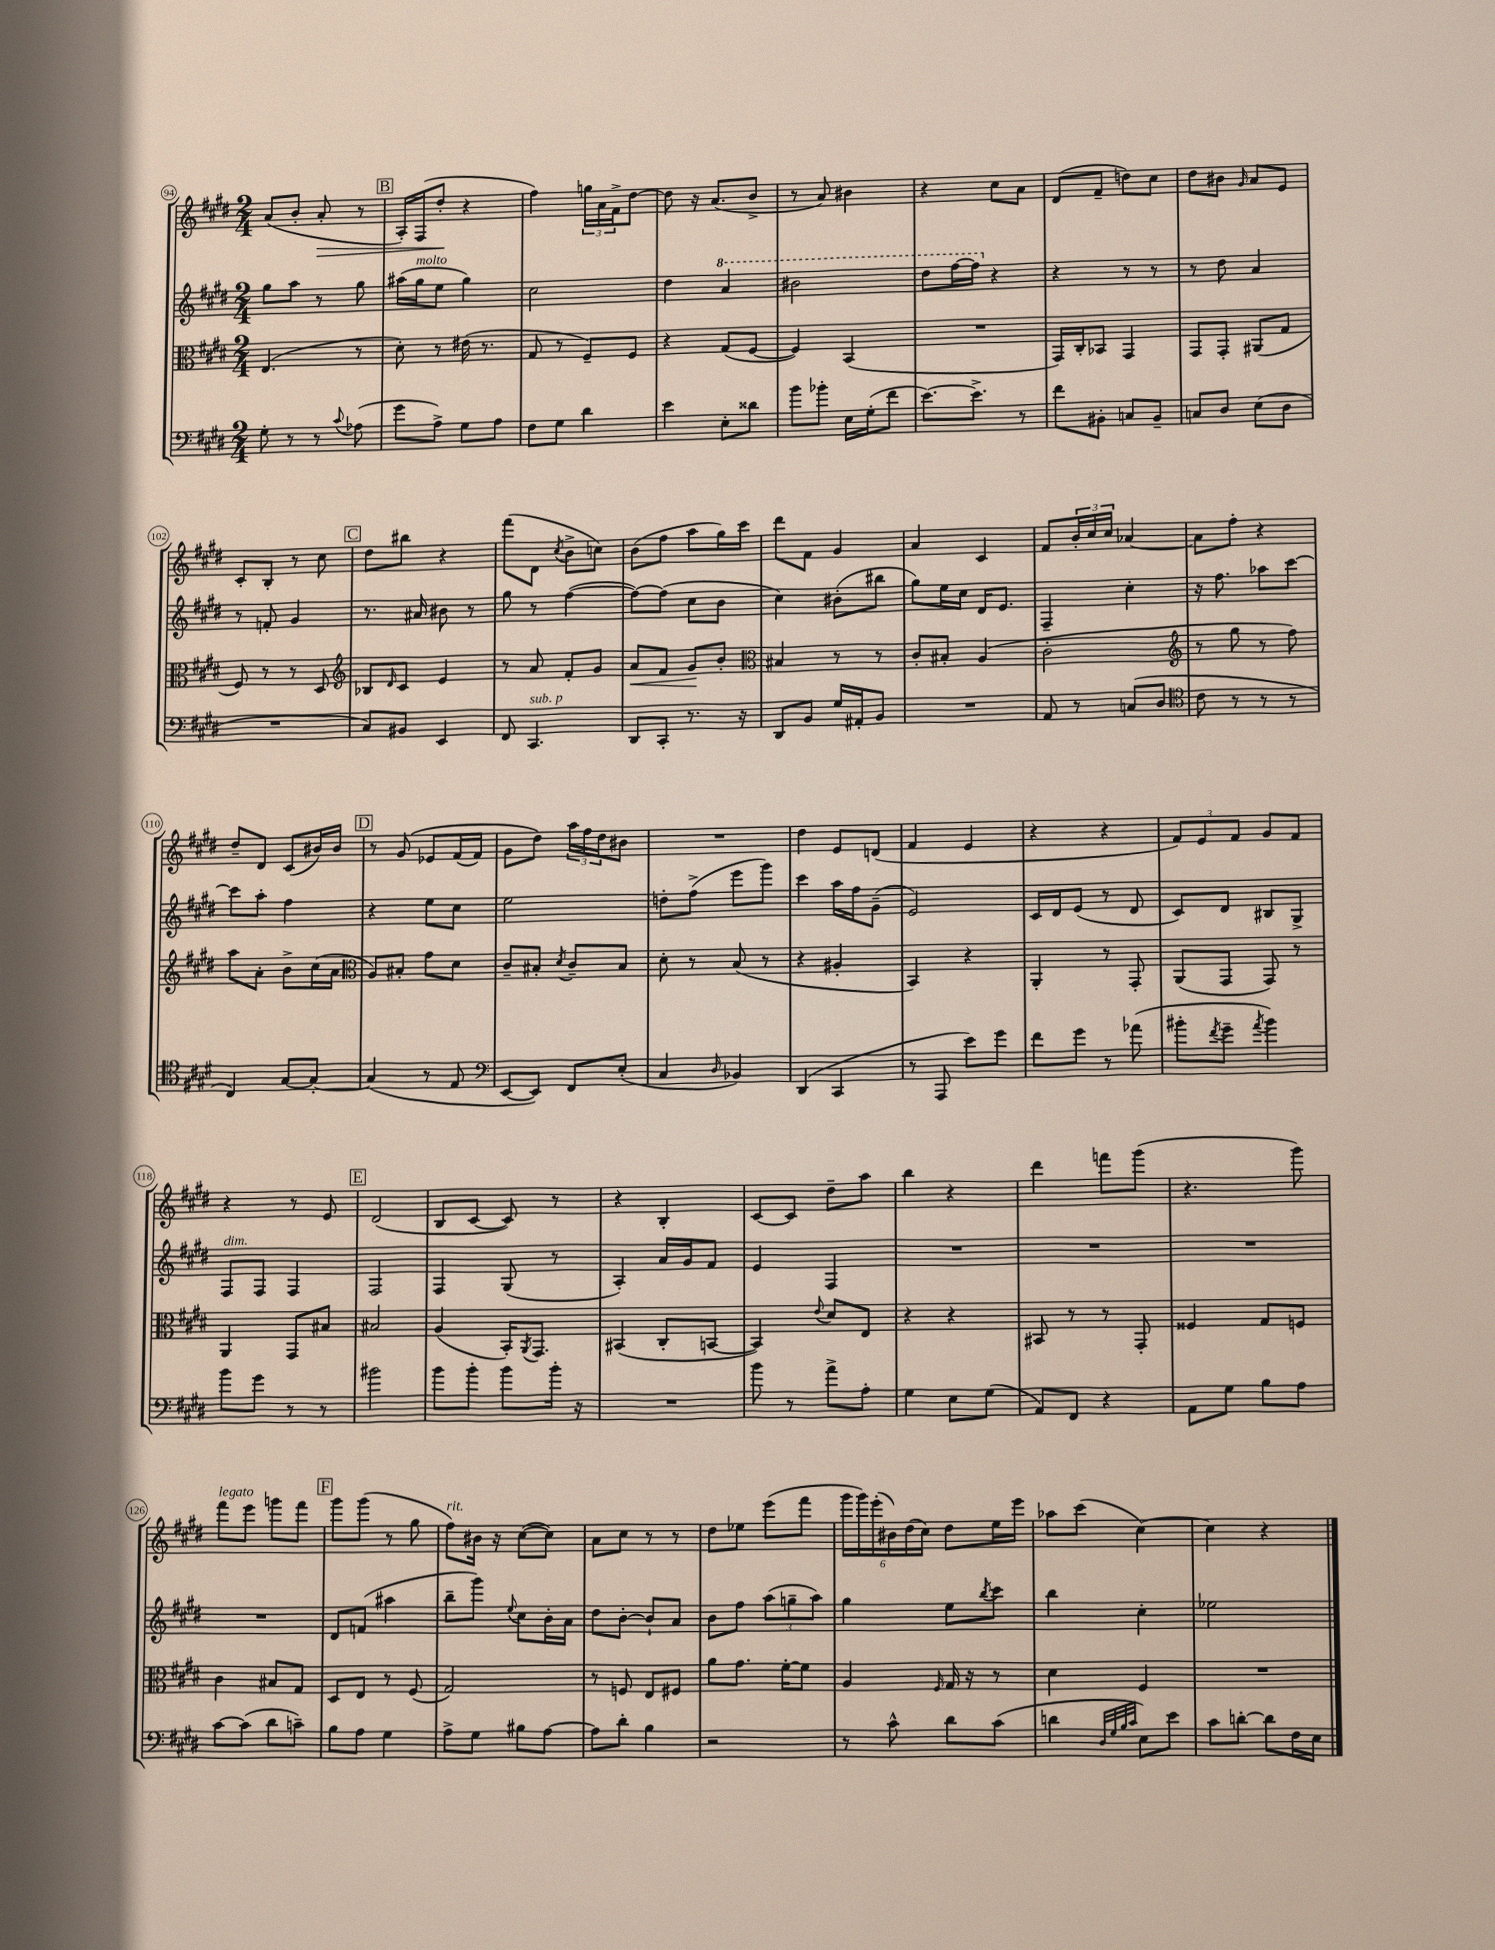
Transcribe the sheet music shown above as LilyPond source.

<<
\new StaffGroup <<
\new Staff = "s0" {
    \clef treble \key e \major \numericTimeSignature \time 2/4
    a'8( b'8-. a'8-.\> r8 |
    \mark \markup { \box "B" } a16-.) fis16( dis''8-.\! r4 |
    fis''4) \tuplet 3/2 { g''16 a'16 fis'16-> } dis''8~ |
    dis''8 r16 a'8.( b'8-> |
    r8 a'8) bis'4 |
    r4 cis''8 a'8 |
    dis'8( fis'8-- d''8) cis''8 |
    dis''8 bis'8 \grace { gis'16 } a'8 e'8 |
    cis'8-. b8-. r8 cis''8 |
    \mark \markup { \box "C" } dis''8 bis''8 r4 |
    fis'''8( dis'8 \acciaccatura { cis''8 } b'8-> c''8) |
    b'8( fis''8 a''8 gis''16) cis'''16 |
    dis'''8 fis'8 gis'4 |
    a'4 cis'4 |
    fis'8 \tuplet 3/2 { b'16-. cis''16 cis''16 } aes'4~ |
    aes'8 fis''8-. r4 |
    dis''8-- dis'8 cis'8( bis'16) bis'16 |
    \mark \markup { \box "D" } r8 gis'8\( ees'8 fis'16( fis'16) |
    gis'8 dis''8\) \tuplet 3/2 { a''16 fis''16 dis''16 } bis'8 |
    R2 |
    dis''4 e'8 d'8( |
    fis'4 e'4 |
    r4 r4 |
    \tuplet 3/2 { fis'8) e'8 fis'8 } gis'8 fis'8 |
    r4 r8 e'8 |
    \mark \markup { \box "E" } dis'2( |
    b8 cis'8~ cis'8) r8 |
    r4 b4-. |
    cis'8~ cis'8 dis''8-- a''8 |
    b''4 r4 |
    dis'''4 f'''8 gis'''8( |
    r4. gis'''8) |
    fis'''8^\markup { \italic "legato" } e'''8 g'''8 fis'''8 |
    \mark \markup { \box "F" } gis'''8 gis'''8( r8 gis''8 |
    fis''8^\markup { \italic "rit." }) bis'16 r16 cis''8~( cis''8) |
    a'8 cis''8 r8 r8 |
    dis''8 ees''8 e'''8( fis'''8 |
    \tuplet 6/4 { gis'''16 gis'''16) e'''16-.( bis'16) dis''16( cis''16) } dis''8 e''16 e'''16 |
    aes''8 cis'''8( cis''4~) |
    cis''4 r4 \bar "|." |
}
\new Staff = "s1" {
    \clef treble \key e \major \numericTimeSignature \time 2/4
    gis''8 a''8 r8 gis''8 |
    \mark \markup { \box "B" } ais''16( gis''16^\markup { \italic "molto" } e''8 gis''4) |
    cis''2 |
    dis''4 \ottava #1 a''4 |
    bis''2 |
    dis'''8 fis'''16~ fis'''16 \ottava #0 r4 |
    r4 r8 r8 |
    r8 dis''8 a'4 |
    r8 f'8-. gis'4 |
    \mark \markup { \box "C" } r8. ais'16 bis'8 r8 |
    gis''8 r8 fis''4~( |
    fis''8~) fis''8( cis''8 b'8 |
    cis''4) bis'8-.( bis''8 |
    gis''8) e''16 cis''16 dis'16 e'8. |
    fis4-- cis''4-. |
    r16 fis''8. aes''8 cis'''8~ |
    cis'''8 a''8-. fis''4 |
    \mark \markup { \box "D" } r4 e''8 cis''8 |
    e''2 |
    d''8-. fis''8->( e'''8 gis'''8) |
    cis'''4 a''16 fis''16 gis'8--( |
    e'2) |
    cis'16 dis'16 e'8( r8 dis'8 |
    cis'8) dis'8 bis8 gis8-> |
    fis8^\markup { \italic "dim." } fis8 fis4 |
    \mark \markup { \box "E" } fis2 |
    fis4 gis8( r8 |
    a4-.) a'16 gis'16 fis'8 |
    e'4 fis4 |
    R2 |
    R2 |
    R2 |
    R2 |
    \mark \markup { \box "F" } dis'8 f'8( ais''4 |
    b''8-- gis'''8) \appoggiatura { e''8 } cis''8 b'16-. a'16 |
    dis''8 b'8~-. b'8-! a'8 |
    b'8 fis''8 \tuplet 3/2 { a''8( g''8-- a''8) } |
    gis''4 e''8 \acciaccatura { b''8 } cis'''8 |
    b''4 cis''4-. |
    ees''2 \bar "|." |
}
\new Staff = "s2" {
    \clef alto \key e \major \numericTimeSignature \time 2/4
    e4.( r8 |
    \mark \markup { \box "B" } dis'8-.) r8 eis'16( r8. |
    gis8 r8 fis8--) fis8 |
    r4 gis8( fis8~ |
    fis4) b,4( |
    R2 |
    gis,16) cis16-. bes,8 gis,4 |
    gis,8 gis,8-. ais,8( gis8 |
    fis8) r8 r8 dis8 |
    \mark \markup { \box "C" } \clef treble bes8 \grace { dis'16 } cis'8 e'4 |
    r8 a'8 fis'8-. gis'8 |
    a'8\< fis'8 gis'8\! b'8-. |
    \clef alto bis4 r8 r8 |
    cis'8-. bis8-. a4( |
    cis'2-. |
    \clef treble r8 gis''8 r8 fis''8) |
    a''8 a'8-. b'8-> cis''16( a'16 |
    \mark \markup { \box "D" } \clef alto a8) bis8-. gis'8 dis'8 |
    cis'8-- bis8-. \acciaccatura { dis'8 } cis'8-- bis8 |
    dis'8-. r8 b8( r8 |
    r4 ais4-. |
    b,4) r4 |
    a,4-. r8 gis,8-. |
    a,8( gis,8 gis,8) r8 |
    a,4 gis,8 bis8 |
    \mark \markup { \box "E" } bis2 |
    a4( b,16-.) \acciaccatura { a,8 } gis,8. |
    bis,4( cis8-. b,8~ |
    b,4) \appoggiatura { e'8 } dis'8 e8 |
    r4 r4 |
    bis,8 r8 r8 gis,8-. |
    fisis4 gis8 f8 |
    cis'4 bis8 gis8 |
    \mark \markup { \box "F" } dis8 e8 r8 fis8( |
    gis2) |
    r8 f8 e8 fis8 |
    a'8 gis'8. fis'16~-. fis'8 |
    a4 \grace { fis16 } gis16 r16 r8 |
    dis'4 fis4 |
    R2 \bar "|." |
}
\new Staff = "s3" {
    \clef bass \key e \major \numericTimeSignature \time 2/4
    gis8-. r8 r8 \appoggiatura { cis'8 } aes8( |
    \mark \markup { \box "B" } gis'8 a8->) gis8 a8 |
    fis8 gis8 dis'4 |
    e'4 e8-. disis'8 |
    b'8 bes'8-. e16 gis16-.( fis'8 |
    e'8.~) e'8.-> r8 |
    fis'8 bis,8-. c8 bis,8-- |
    c8 dis8 e8( dis8 |
    R2 |
    \mark \markup { \box "C" } cis8) bis,8 e,4 |
    fis,8 cis,4.^\markup { \italic "sub. p" } |
    dis,8 cis,8-. r8. r16 |
    dis,8 b,8 gis16 ais,16-. b,8 |
    R2 |
    a,8 r8 c8( dis8 |
    \clef tenor cis'8 r8 r8 r8 |
    cis4) gis8~ gis8~-. |
    \mark \markup { \box "D" } gis4( r8 e8 |
    \clef bass e,8~ e,8) fis,8 e8-.( |
    cis4 \grace { dis16 } bes,4) |
    dis,4( cis,4 |
    r8 a,,8 e'8) gis'8 |
    fis'8 gis'8 r8 aes'8( |
    bis'8-. \acciaccatura { fis'8 } gis'8-- \acciaccatura { a'8 } bis'4) |
    b'8 gis'8 r8 r8 |
    \mark \markup { \box "E" } bis'2 |
    b'8 b'8-. b'8 b'16-. r16 |
    R2 |
    b'8 r8 a'8-> a8-. |
    gis4 e8 gis8( |
    a,8) fis,8 r4 |
    a,8 gis8 b8 a8 |
    cis'8~ cis'8( dis'8 c'8--) |
    \mark \markup { \box "F" } b8 a8 gis4 |
    a8-> gis8 bis8 a8~ |
    a8 dis'8-. b4 |
    r2 |
    r8 cis'8-^ dis'8 cis'8( |
    d'4 \grace { dis32 gis32 b32 cis'32 } e8) e'8 |
    cis'8 d'8~-. d'8 fis16 e16 \bar "|." |
}
>>
>>
\layout { \context { \Score currentBarNumber = #94 \override BarNumber.stencil = #(make-stencil-circler 0.1 0.3 ly:text-interface::print) } }
